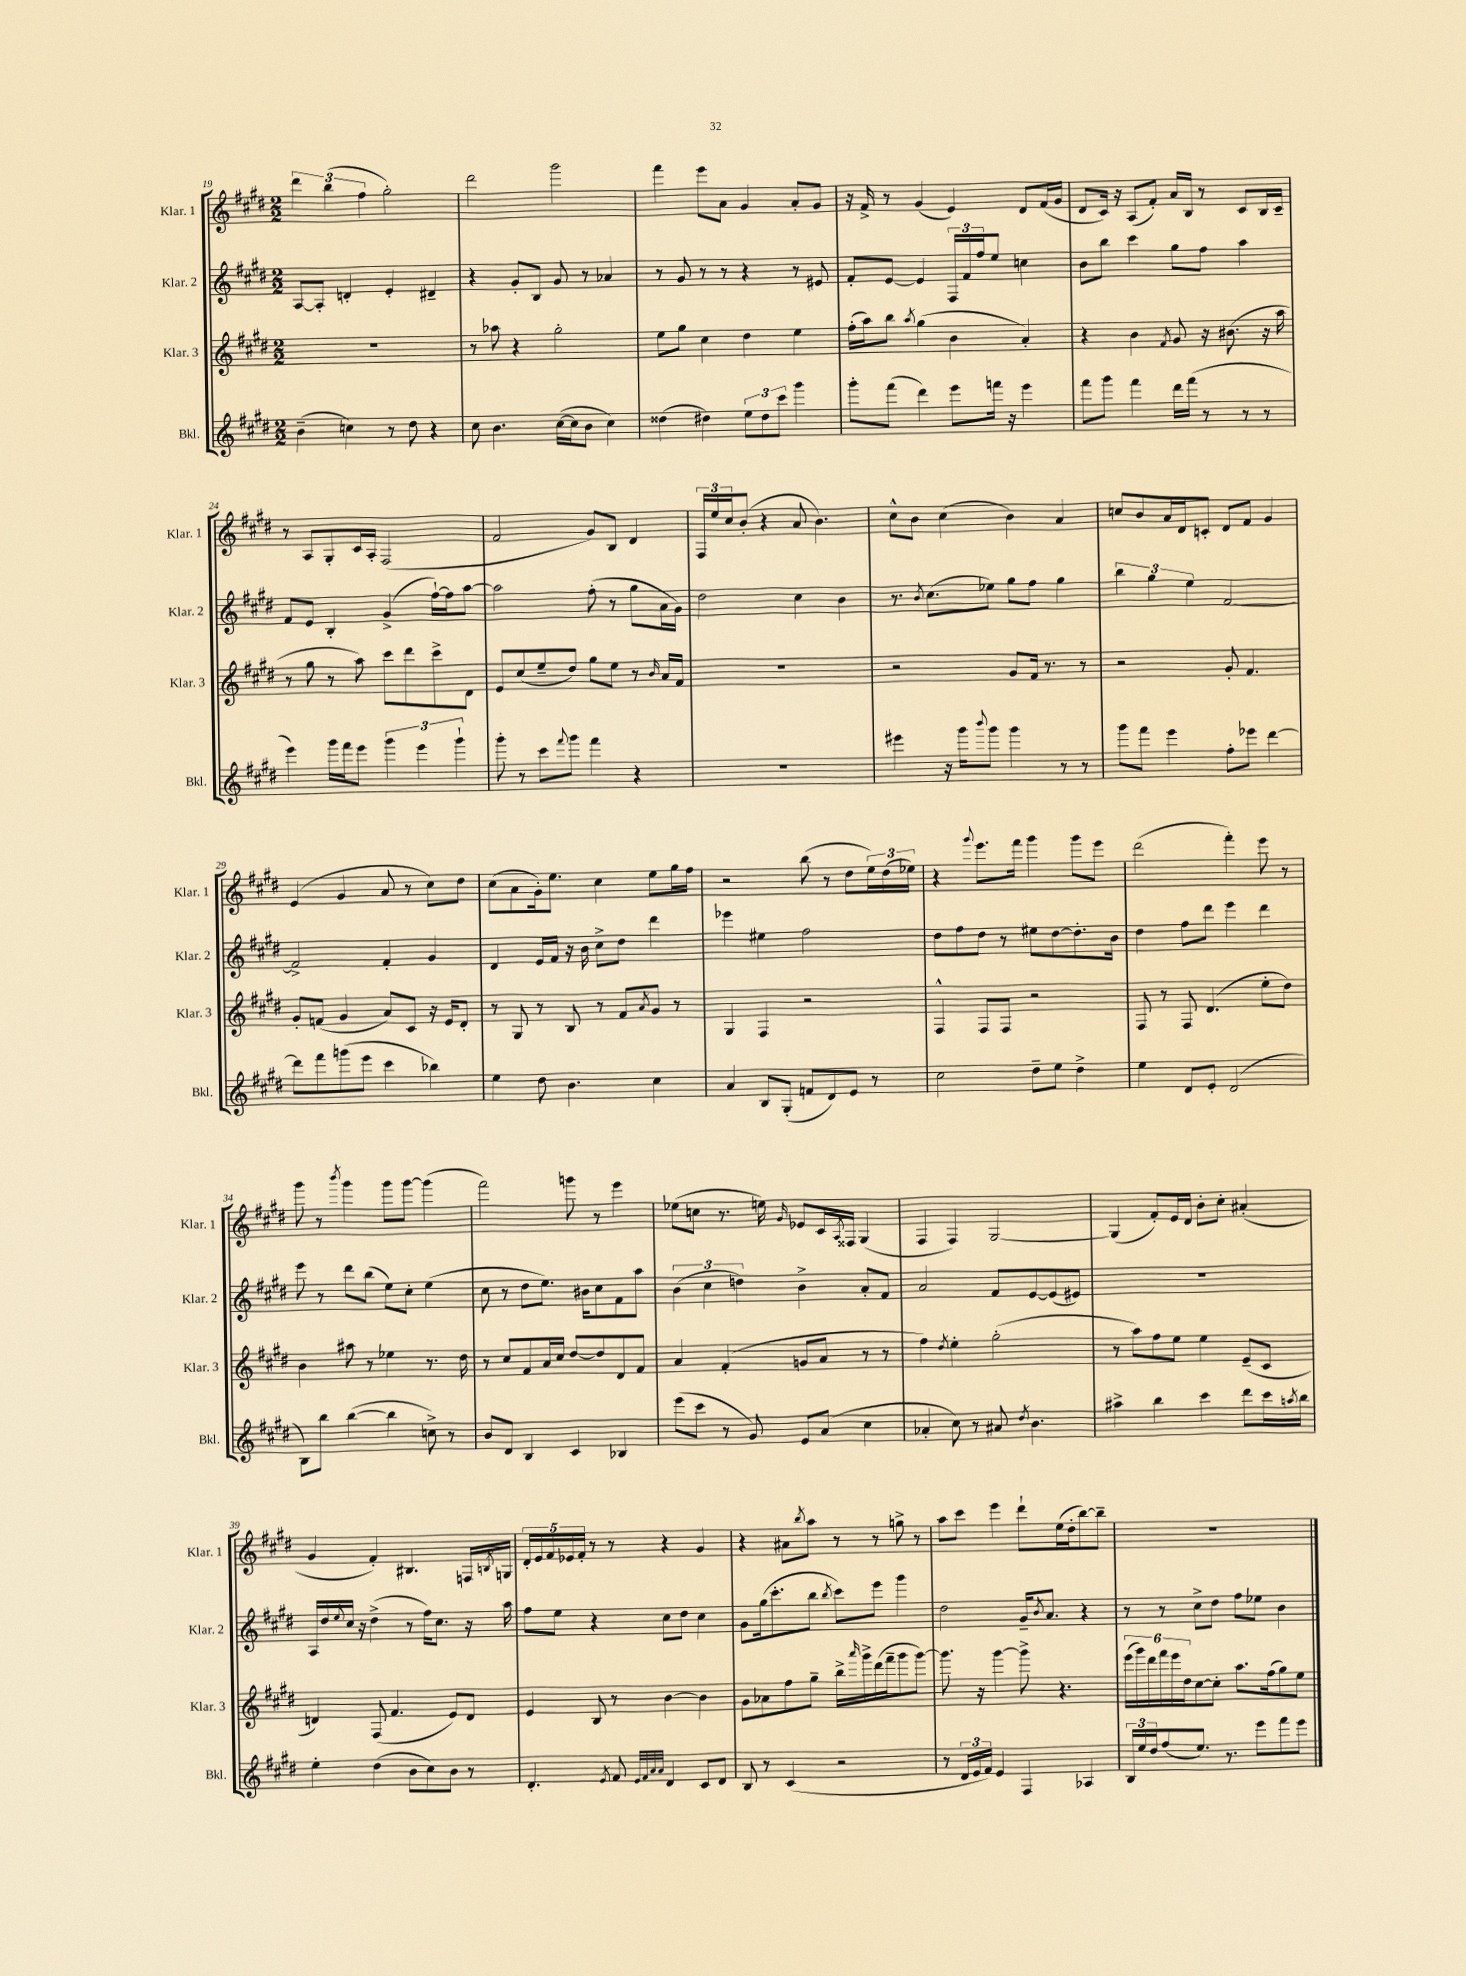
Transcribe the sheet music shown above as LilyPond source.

<<
\new StaffGroup <<
\new Staff = "s0" \with { instrumentName = "Klar. 1" shortInstrumentName = "Klar. 1" } {
    \clef treble \key e \major \numericTimeSignature \time 2/2
    \tuplet 3/2 { dis'''4 b''4( fis''4 } gis''2-.) |
    dis'''2 gis'''2 |
    fis'''4 e'''8 a'8 gis'4 a'8-. gis'8 |
    r16 fis'16-> r8 gis'4( e'4) dis'8 fis'16( gis'16 |
    dis'8 cis'16) r16 a8( fis'8-.) a'16 b16 r8 cis'8 b16 cis'16-- |
    r8 a8 gis8-. cis'16 a16-. fis2( |
    fis'2 gis'8) b8 dis'4 |
    \tuplet 3/2 { fis16 e''16 cis''16 } b'8-.( r4 a'8 b'4.) |
    cis''8-^ b'8 cis''4( b'4) a'4 |
    c''8 b'8 a'16 dis'16 c'8-. dis'8 fis'8 gis'4 |
    e'4( gis'4 a'8 r8 cis''8) dis''8 |
    cis''8( a'8 gis'16-.) e''8. cis''4 e''8 gis''16 fis''16 |
    r2 b''8( r8 dis''8 \tuplet 3/2 { e''16) dis''16( ees''16) } |
    r4 \appoggiatura { gis'''8 } e'''8. fis'''16 gis'''4 gis'''8 e'''8 |
    dis'''2( fis'''4-.) e'''8 r8 |
    gis'''8 r8 \acciaccatura { b'''8 } gis'''4 gis'''8 gis'''8~ gis'''4( |
    fis'''2) g'''8 r8 e'''4 |
    ees''8( c''8 r8. e''16) \grace { gis'16 } ees'8 cis'16 \acciaccatura { a8 } fisis16 gis4( |
    fis4 fis4) gis2~ |
    gis4( fis'8-.) e'16 dis'16 b'8-. cis''8-. ais'4-.( |
    gis'4 fis'4-.) bis4. f16 \acciaccatura { b8 } g16 |
    \tuplet 5/4 { dis'16-. e'16 fis'16 ees'16 fis'16-. } r8 r8 r4 gis'4 |
    r4 ais'8 \acciaccatura { b''8 } a''8 r8 r8 g''8-> r8 |
    a''8 cis'''8 e'''4 dis'''8-! e''16( dis''16-. b''8~) b''8-- |
    R1 \bar "|." |
}
\new Staff = "s1" \with { instrumentName = "Klar. 2" shortInstrumentName = "Klar. 2" } {
    \clef treble \key e \major \numericTimeSignature \time 2/2
    a8~ a8-. d'4-. e'4-. dis'4-- |
    r4 gis'8-. b8 gis'8 r8 aes'4 |
    r8 gis'8 r8 r8 r4 r8 eis'8 |
    fis'8-. e'8~ e'4 \tuplet 3/2 { fis16 fis'16 fis''16 } e''8 c''4 |
    b'8 b''8 cis'''4 gis''8 fis''8 a''4 |
    fis'8 e'8 b4-. gis'4->( fis''16~-!) fis''16 a''8~ |
    a''2 fis''8-.( r8 gis''8 a'16 gis'16) |
    dis''2 cis''4 b'4 |
    r8. \acciaccatura { b'8 } cis''8.( ees''8) gis''8 fis''8 gis''4 |
    \tuplet 3/2 { b''4 gis''4 e''4 } fis'2~ |
    fis'2-> fis'4-. gis'4 |
    dis'4 e'16 fis'16 r16 b'16 cis''8-> dis''8 dis'''4 |
    ees'''4 eis''4 fis''2 |
    dis''8 fis''8 dis''8 r8 eis''8 dis''8~ dis''8.-. b'16 |
    dis''4 fis''8 dis'''8 e'''4 dis'''4 |
    e'''8 r8 dis'''8 b''8( e''8) cis''8-. e''4( |
    cis''8 r8 dis''8 e''8.) bis'16 cis''8 fis'8 a''8 |
    \tuplet 3/2 { b'4( cis''4 d''4) } b'4-> a'8-. fis'8 |
    a'2 fis'8 e'8~ e'8( eis'8) |
    R1 |
    a16 dis''16 \appoggiatura { e''8 } cis''16 r16 dis''4->( r8 fis''16) cis''8. r16 a''16 |
    fis''8 e''8 r4 cis''8 dis''8 cis''4 |
    gis'8 gis''16( cis'''8.-. b''8 \acciaccatura { b''8 } cis'''8) e'''8 gis'''4 |
    dis''2 gis'16-- \acciaccatura { b'8 } a'8. r4 |
    r8 r8 cis''8-> dis''8 fis''8 ees''8 b'4 \bar "|." |
}
\new Staff = "s2" \with { instrumentName = "Klar. 3" shortInstrumentName = "Klar. 3" } {
    \clef treble \key e \major \numericTimeSignature \time 2/2
    R1 |
    r8 aes''8 r4 gis''2-. |
    e''8 gis''8 cis''4 dis''4 e''4 |
    fis''16-.( a''16) b''8 \acciaccatura { a''8 } gis''4( b'4 a'4-.) |
    r4 b'4 \acciaccatura { fis'8 } gis'8 r16 bis'8.( r16 a''16 |
    r8 gis''8 r8 a''8) cis'''8 dis'''8 cis'''8-> dis'8 |
    e'8 cis''8( e''8-- dis''8) gis''8 e''8 r8 \grace { b'16 } a'16 fis'16 |
    R1 |
    r2 gis'8 fis'16 r8. r8 |
    r2 gis'8-. fis'4. |
    gis'8-. f'8( gis'4 a'8) cis'8 r16 e'16 dis'8-. |
    r8 gis8 r8 b8 r8 fis'8 \acciaccatura { a'8 } gis'8 r8 |
    gis4 fis4 r2 |
    fis4-^ fis8 fis8 r2 |
    fis8 r8 fis8 dis'4.( e''8-. dis''8) |
    b'4 ais''8 r8 ees''4 r8. dis''16 |
    r8 cis''8 fis'8 a'16 cis''16 dis''8~ dis''8 dis'8 fis'8 |
    a'4 fis'4-.( g'8 a'8 r8 r8 |
    fis''4) \acciaccatura { dis''8 } e''4-. gis''2-.( |
    r8 a''8) fis''8 e''8 e''4 e'8--( cis'8 |
    d'4) fis8( fis'4. e'8) d'8 |
    e'4 b8 r8 b'4~ b'4 |
    gis'8 aes'8 fis''8 gis''8-- b''16-> \grace { a'''16 } gis'''16-> dis'''16( fis'''16-- gis'''8 gis'''8~) |
    gis'''8. r16 gis'''4~ gis'''8-> r4. |
    \tuplet 6/4 { e'''16( gis'''16) dis'''16 fis'''16 e'''16 dis''16 } cis''8~ cis''8-. a''8. fis''16( gis''8) e''8 \bar "|." |
}
\new Staff = "s3" \with { instrumentName = "Bkl." shortInstrumentName = "Bkl." } {
    \clef treble \key e \major \numericTimeSignature \time 2/2
    b'4--( c''4) r8 dis''8 r4 |
    cis''8 b'4. cis''16~( cis''16 b'8 cis''4) |
    disis''4( dis''4) \tuplet 3/2 { e''8 dis''8 cis'''8 } gis'''4 |
    gis'''8-. fis'''8( dis'''4) e'''8 f'''16 r16 e'''4 |
    fis'''8 gis'''8 fis'''4 dis'''16 fis'''16( r8 r8 r8 |
    e'''4) gis'''16 fis'''16 e'''8 \tuplet 3/2 { gis'''4 e'''4 gis'''4-! } |
    gis'''8-. r8 cis'''8 \appoggiatura { fis'''8 } gis'''8 fis'''4 r4 |
    R1 |
    eis'''4 r16 gis'''16 \appoggiatura { b'''8 } gis'''8 gis'''4 r8 r8 |
    gis'''8 fis'''8 e'''4 fis''8-. ees'''8 dis'''4~ |
    dis'''8 fis'''8 g'''8( e'''8 cis'''4 bes''4) |
    e''4 dis''8 b'4. cis''4 |
    a'4 b8 gis8-.( f'8 dis'8) e'8 r8 |
    cis''2 dis''8-- e''8 dis''4-> |
    e''4 dis'8 e'8-. dis'2( |
    b8) b''8 b''4~( b''4 c''8->) r8 |
    b'8 dis'8 b4 cis'4 bes4 |
    e'''8( cis'''8 r8 gis'8) e'8 a'8( cis''4 |
    aes'4-. cis''8) r8 ais'8 \acciaccatura { dis''8 } b'4. |
    ais''4-> b''4 cis'''4 dis'''8 cis'''16 \acciaccatura { a''8 } b''16 |
    e''4-. dis''4( b'8 cis''8) b'8 r8 |
    dis'4.-. \acciaccatura { e'8 } fis'8 \grace { e'32 fis'32 a'32 a'32 } dis'4 cis'8 dis'8 |
    b8 r8 cis'4( r2 |
    r8 \tuplet 3/2 { dis'16 e'16 fis'16) } e'4 fis4 aes4 |
    \tuplet 3/2 { b16 e''16 dis''16 } fis''8( e''8.) r8. e'''8 fis'''8 e'''8 \bar "|." |
}
>>
>>
\layout { \context { \Score currentBarNumber = #19 } }
